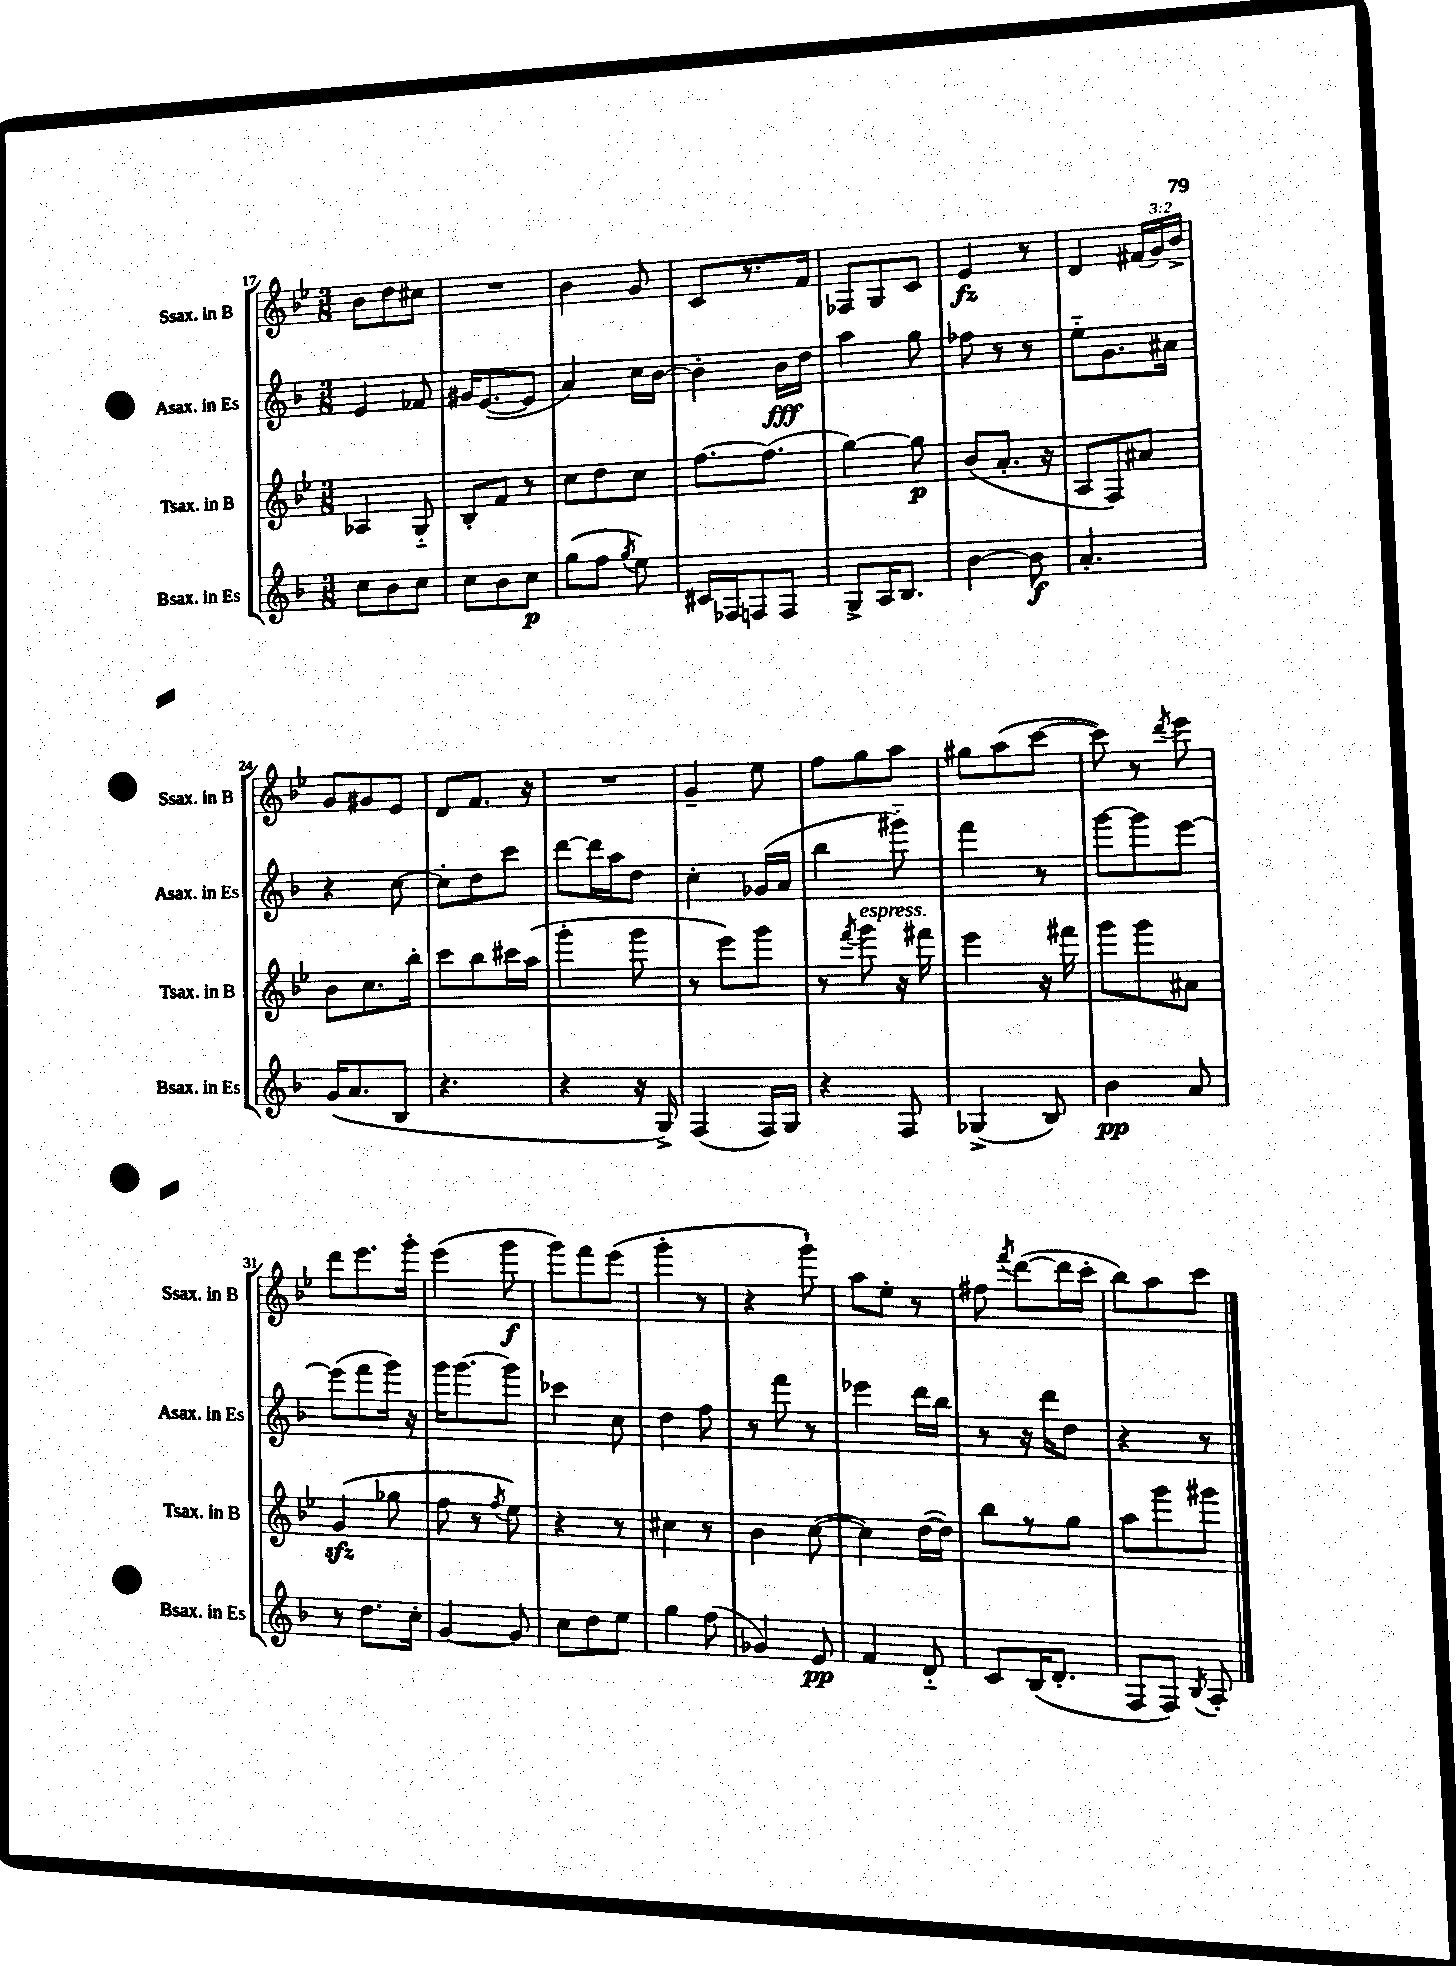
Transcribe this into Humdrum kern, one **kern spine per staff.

**kern	**kern	**kern	**kern
*staff4	*staff3	*staff2	*staff1
*clefG2	*clefG2	*clefG2	*clefG2
*k[b-]	*k[b-e-]	*k[b-]	*k[b-e-]
*M3/8	*M3/8	*M3/8	*M3/8
8cc	4A-	4e	8b-
8b-	.	.	8dd
8cc	8G'~	8f-	8cc#
=	=	=	=
8cc	8B-'	16g#	4.r
.	.	([8.e	.
8b-	8f	.	.
8cc	8r	8e]	.
=	=	=	=
(8gg	8cc	4a)	4b-
8ff	8dd	.	.
8qgg	.	.	.
8ee)	8cc	16cc	8g
.	.	[16b-	.
=	=	=	=
16c#	[8.ff	4b-']	8c
16F-	.	.	.
8F	.	.	8.r
.	(8.ff]	.	.
8F	.	16b-	.
.	.	16dd	16f
=	=	=	=
8G^	[4gg)	4aa	8F-
16A	.	.	8G
8.B-	.	.	.
.	8gg]	8gg	8c
=	=	=	=
[4b-	(8b-	8ff-	4e-
.	8.a'	8r	.
8b-]	.	8r	8r
.	16r	.	.
=	=	=	=
4.a'	8A	8ee'~	4d
.	8F)	8.g	.
.	8a#	.	(24f#
.	.	.	24g)
.	.	16a#	.
.	.	.	24b-^
=	=	=	=
(16g	8b-	4r	8g
8.a	.	.	.
.	8.cc	.	8g#
8B-	.	[8cc	8e-
.	16bb-'	.	.
=	=	=	=
4.r	8ccc	8cc']	8d
.	8bb-	8dd	8.f
.	16ccc#	8ccc	.
.	(16aa	.	16r
=	=	=	=
4r	4ggg'	[8ddd	4.r
.	.	16ddd]	.
.	.	16aa	.
16r	8ggg	8dd	.
16G^)	.	.	.
=	=	=	=
(4F	8r	4cc'	4g~
.	8eee-)	.	.
16F)	8ggg	(16g-	8ee-
16G	.	16a	.
=	=	=	=
4r	8r	4bb-	8ff
.	8qfff	.	.
.	8ggg	.	8gg
8F	16r	8ggg#'~)	8aa
.	16fff#	.	.
=	=	=	=
(4G-^	4eee-	4fff	8gg#
.	.	.	(8aa
8B-)	16r	8r	[8ccc
.	16fff#	.	.
=	=	=	=
4b-	8ggg	[8ggg	8ccc])
.	8ggg	8ggg]	8r
.	.	.	8qddd
8a	8a#	[8eee	8eee-
=	=	=	=
8r	(4g	(8eee]	8ddd
8.dd	.	8fff	8.eee-
.	8gg-	16ggg)	.
16cc'	.	16r	16ggg'
=	=	=	=
[4g	8ff	16ggg	(4eee-
.	.	[8.ggg	.
.	8r	.	.
.	8qff	.	.
8g]	8ee-)	8ggg]	8ggg
=	=	=	=
8cc	4r	4ccc-	8ggg)
8dd	.	.	8fff
8ee	8r	8cc	(8eee-
=	=	=	=
4gg	4cc#	4dd	4ggg'
(8ff	8r	8ff	8r
=	=	=	=
4g-)	4b-	8r	4r
.	.	8fff	.
8e	([8cc	8r	8ggg`)
=	=	=	=
4f	4cc])	4eee-	8aa
.	.	.	8ee-'
8d'~	([16dd	16ddd	8r
.	16dd])	16bb-	.
=	=	=	=
8c	8bb-	8r	8ff#
.	.	.	8qfff
(16B-	8r	16r	([8ddd
8.d'	.	16ddd	.
.	8gg	8dd	16ddd]
.	.	.	16ccc'
=	=	=	=
8F	8aa	4r	8bb-)
8F)	8ggg	.	8aa
8qB-	.	.	.
8A'	8ggg#	8r	8ccc
==	==	==	==
*-	*-	*-	*-
